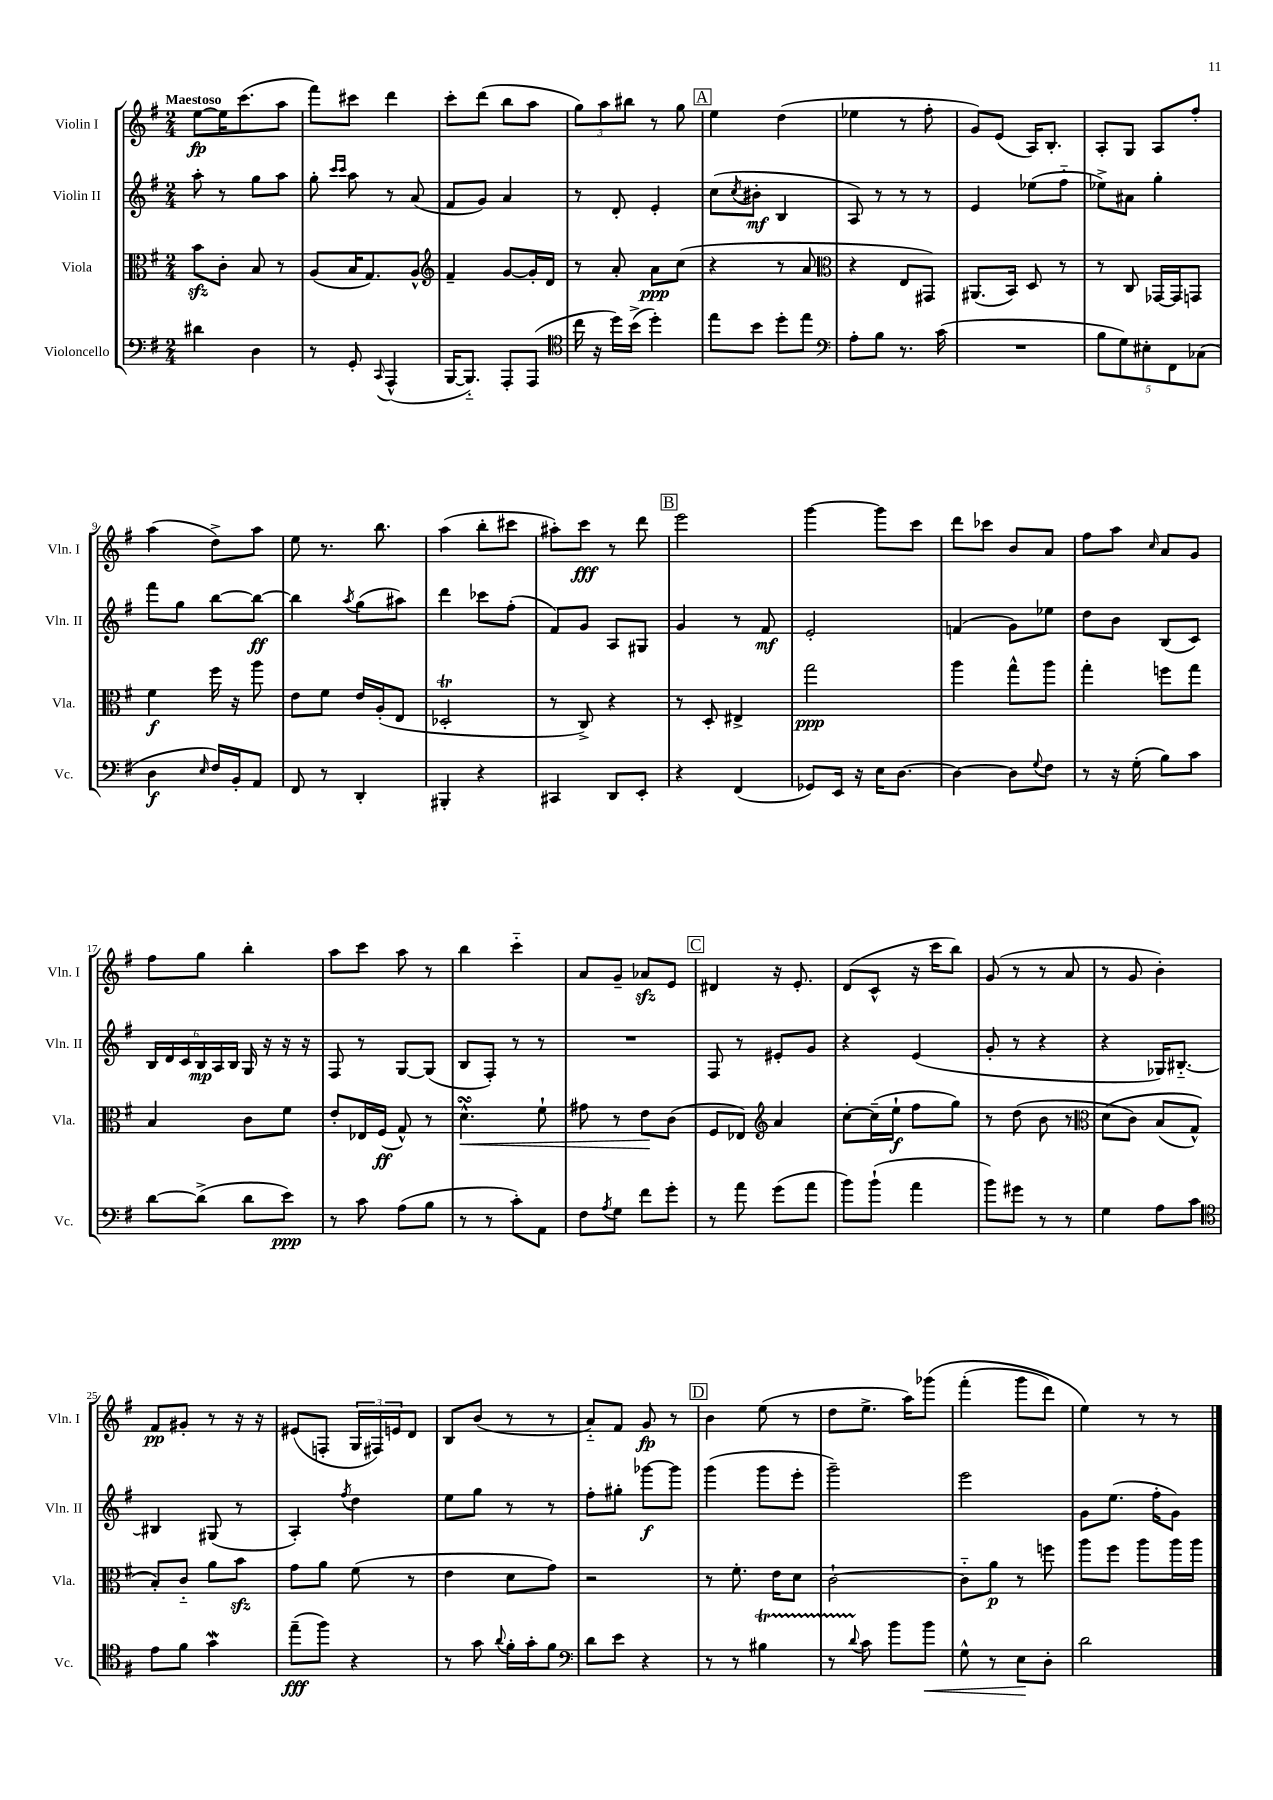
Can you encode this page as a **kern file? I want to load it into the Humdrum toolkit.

**kern	**kern	**kern	**kern
*staff4	*staff3	*staff2	*staff1
*clefF4	*clefC3	*clefG2	*clefG2
*k[f#]	*k[f#]	*k[f#]	*k[f#]
*M2/4	*M2/4	*M2/4	*M2/4
4d#	8b	8aa'	[8ee
.	8c'	8r	16ee]
.	.	.	(8.ccc
4D	8B	8gg	.
.	8r	8aa	8aa
=	=	=	=
8r	(8A	8gg'	8fff#)
.	.	16qqccc	.
.	.	16qqccc	.
8GG'	16B	8aa	8ccc#
.	8.G)	.	.
8qqCC	.	.	.
(4AAA^^	.	8r	4ddd
.	8A^^	(8a	.
=	=	=	=
*	*clefG2	*	*
[16BBB	4f#~	8f#	8ccc'
8.BBB'~])	.	.	.
.	.	8g)	(8ddd
8AAA'	[8g	4a	8bb
(8AAA	16g']	.	8aa
.	16d	.	.
=	=	=	=
*clefC4	*	*	*
16cc	8r	8r	12gg)
16r	.	.	.
.	.	.	12aa
16dd)	8a'	8d'	.
.	.	.	12bb#
(16b^	.	.	.
4dd')	8a	4e'	8r
.	(8cc	.	8gg
=	=	=	=
8ee	4r	(8cc	4ee
.	.	8qcc	.
8b	.	8b#'	.
8dd'	8r	4B	(4dd
8ee	8a	.	.
=	=	=	=
*clefF4	*clefC3	*	*
8A'	4r	8A)	4ee-
8B	.	8r	.
8.r	8E	8r	8r
.	8GG#)	8r	8ff#'
(16c	.	.	.
=	=	=	=
2r	(8.AA#	4e	8g)
.	.	.	(8e
.	16BB)	.	.
.	8D	(8ee-	16A)
.	.	.	8.B'
.	8r	8ff#'~	.
=	=	=	=
10B	8r	8ee-^)	8A'
10G)	.	.	.
.	8C	8a#	8G
10E#'	.	.	.
.	[16GG-	4gg'	8A
10FF#	.	.	.
.	16GG-]	.	.
.	8GG	.	8ff#'
(10C-	.	.	.
=	=	=	=
4D	4f#	8fff#	(4aa
.	.	8gg	.
16qqE	.	.	.
16F#)	16ff#	[8bb	8dd^)
16BB'	16r	.	.
8AA	8aa	8bb_	8aa
=	=	=	=
8FF#	8e	4bb]	8ee
8r	8f#	.	8.r
.	.	8qaa	.
4DD'	16e	(8gg	.
.	(16A'	.	8.bb
.	8E	8aa#)	.
=	=	=	=
4BBB#'	2D-'	4ddd	(4aa
4r	.	8ccc-	8bb'
.	.	(8ff#'	8ccc#
=	=	=	=
4CC#	8r	8f#)	8aa#')
.	8C^)	8g	8ccc
8DD	4r	8A	8r
8EE'	.	8G#	8ddd
=	=	=	=
4r	8r	4g	2eee
.	8D'	.	.
(4FF#	4E#^	8r	.
.	.	8f#	.
=	=	=	=
8GG-)	2gg	2e'	[4ggg
16EE	.	.	.
16r	.	.	.
16E	.	.	8ggg]
[8.D	.	.	.
.	.	.	8ccc
=	=	=	=
4D_	4aa	(4f	8ddd
.	.	.	8ccc-
8D]	8gg^^	8g)	8b
8qqG	.	.	.
8F#	8aa	8ee-	8a
=	=	=	=
8r	4gg'	8dd	8ff#
16r	.	8b	8aa
(16G'	.	.	.
.	.	.	16qqcc
8B)	8ff	(8B	8a
8c	8gg	8c)	8g
=	=	=	=
[8d	4B	24B	8ff#
.	.	24d	.
.	.	24c	.
(8d^]	.	24B	8gg
.	.	24A	.
.	.	24B	.
8d	8c	16G	4bb'
.	.	16r	.
8e)	8f#	16r	.
.	.	16r	.
=	=	=	=
8r	8e'	8F#	8aa
8c	16E-	8r	8ccc
.	(16F#	.	.
(8A	8G^^)	[8G	8aa
8B	8r	(8G]	8r
=	=	=	=
8r	4.d^^	8B	4bb
8r	.	8F#')	.
8c')	.	8r	4ccc'~
8AA	8f#`	8r	.
=	=	=	=
8F#	8g#	2r	8a
8qA	.	.	.
8G	8r	.	8g~
8f#	8e	.	8a-
8g'	(8c	.	8e
=	=	=	=
8r	8F#	8F#	4d#
8a	8E-)	8r	.
*	*clefG2	*	*
(8g	4a	8e#'	16r
.	.	.	8.e'
8a	.	8g	.
=	=	=	=
8b)	[8cc'	4r	(8d
(8b`	(16cc~]	.	8c^^
.	16ee`	.	.
4a	8ff#	(4e	16r
.	.	.	16ccc
.	8gg)	.	8bb)
=	=	=	=
8b)	8r	8g'	(8g
8g#	(8dd	8r	8r
8r	8b	4r	8r
8r	8r	.	8a
=	=	=	=
*	*clefC3	*	*
4G	&(8d	4r	8r
.	8c)	.	8g
8A	(8B	16G-)	4b')
.	.	[8.B#'~	.
8c	8G^^)	.	.
=	=	=	=
*clefC4	*	*	*
8e	8B'&)	4B#]	8f#
8f#	8c'~	.	8g#'
4g	8a	(8G#	8r
.	8b	8r	16r
.	.	.	16r
=	=	=	=
(8ee~	8g	4A')	(8e#
8ff#)	8a	.	8F'
.	.	8qff#	.
4r	(8f#	4dd	24G
.	.	.	24F#)
.	.	.	24e
.	8r	.	8d
=	=	=	=
8r	4e	8ee	8B
8g	.	8gg	(8b
8qqa	.	.	.
16f#'	8d	8r	8r
16g'	.	.	.
8f#	8g)	8r	8r
=	=	=	=
*clefF4	*	*	*
8d	2r	8ff#'	8a'~)
8e	.	8gg#'	8f#
4r	.	[8ggg-	8g
.	.	8ggg-]	8r
=	=	=	=
8r	8r	(4ggg	4b
8r	8.f#'	.	.
4B#	.	8ggg	(8ee
.	16e	.	.
.	8d	8eee'	8r
=	=	=	=
8r	[2c`	2ggg~)	8dd
8qqd	.	.	.
8c	.	.	8.ee^
8b	.	.	.
.	.	.	16aa)
8b	.	.	&(8ggg-
=	=	=	=
8G^^	8c'~]	2eee	(4fff#'
8r	8a	.	.
8E	8r	.	8ggg
8D'	8ff	.	8ddd)
=	=	=	=
2d	8aa	8g	4ee&)
.	8ff#	(8.ee	.
.	8aa	.	8r
.	.	16ff#'	.
.	16aa	8g)	8r
.	16aa	.	.
==	==	==	==
*-	*-	*-	*-
